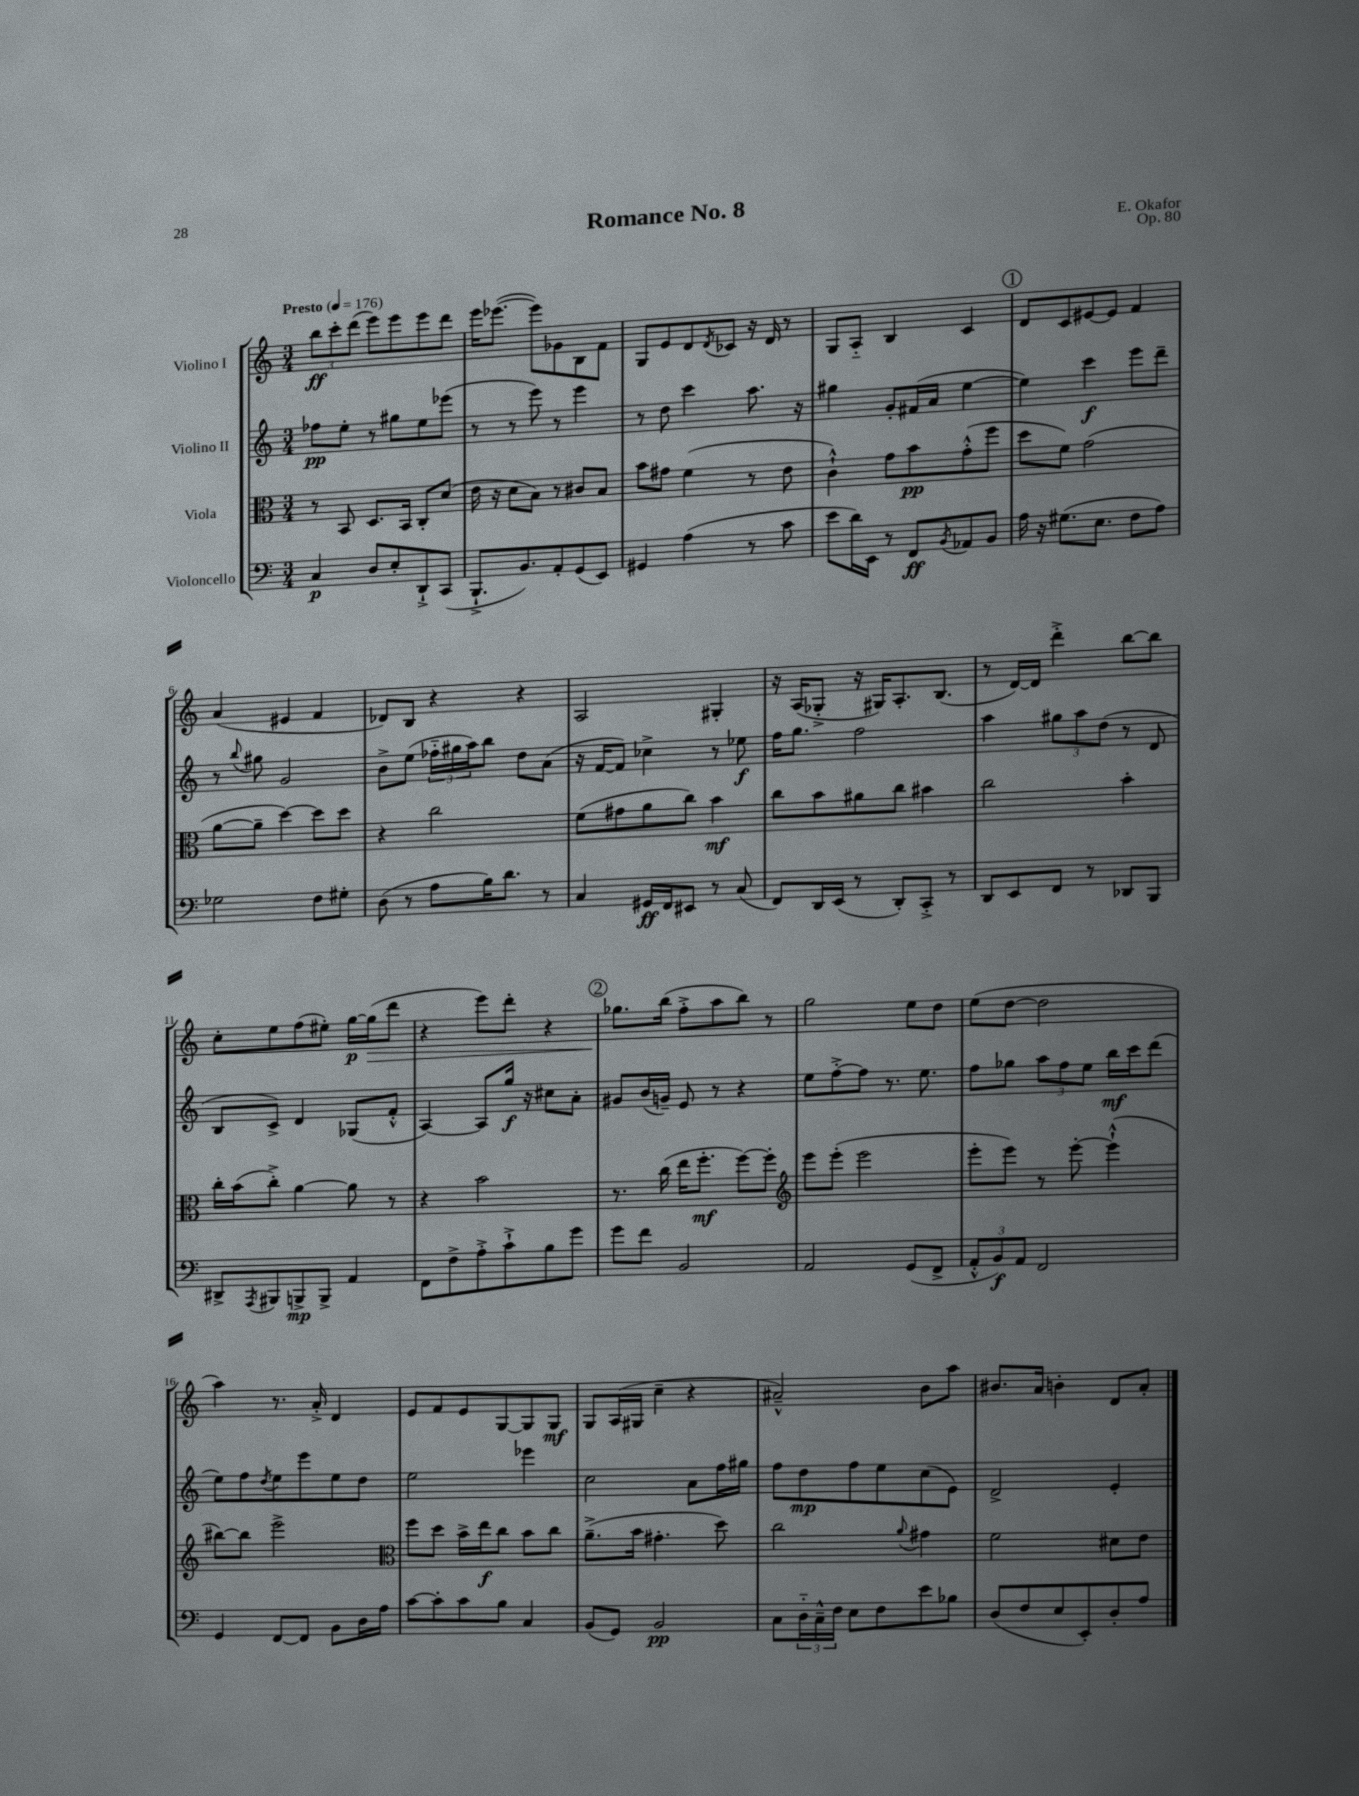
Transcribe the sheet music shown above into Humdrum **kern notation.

**kern	**dynam	**kern	**dynam	**kern	**dynam	**kern	**dynam
*part4	*part4	*part3	*part3	*part2	*part2	*part1	*part1
*staff4	*staff4	*staff3	*staff3	*staff2	*staff2	*staff1	*staff1
*I"Violoncello	*	*I"Viola	*	*I"Violino II	*	*I"Violino I	*
*clefF4	*	*clefC3	*	*clefG2	*	*clefG2	*
*k[]	*	*k[]	*	*k[]	*	*k[]	*
*M3/4	*	*M3/4	*	*M3/4	*	*M3/4	*
*MM176	*	*MM176	*	*MM176	*	*MM176	*
=1	=1	=1	=1	=1	=1	=1	=1
!	!	!	!	!	!	!LO:TX:a:B:t=Presto	!
4C/	p	8r	.	8ff-X\L	pp	12bb\L	ff
.	.	.	.	.	.	12ccc'\	.
.	.	8BB/	.	8ee'\J	.	.	.
.	.	.	.	.	.	(12ddd\J	.
8D/L	.	8.D/L	.	8r	.	8eee\L)	.
8E'/	.	.	.	8gg#X\L	.	8eee\	.
.	.	16BB/Jk	.	.	.	.	.
8DD`^/	.	8C'/L	.	8ee\	.	8eee\	.
(8CC/J	.	(8d/J	.	(8eee-X\J	.	8ddd\J	.
=2	=2	=2	=2	=2	=2	=2	=2
8.BBB`^/L	.	16e\	.	8r	.	16eee\KL	.
.	.	16r	.	.	.	([8.eee-X\J	.
.	.	8d\L	.	8r	.	.	.
8.BB/)	.	.	.	.	.	.	.
.	.	8B\J)	.	8eee\)	.	8eee-\L])	.
8AA'/	.	8r	.	8r	.	8g-X\	.
(8GG/	.	8c#X/L	.	4eee\	.	8B\	.
8EE/J)	.	8B/J	.	.	.	8f\J	.
=3	=3	=3	=3	=3	=3	=3	=3
4GG#X/	.	8b\L	.	8r	.	8G/L	.
.	.	8g#X\J	.	8dd\	.	8e/	.
(4A\	.	(4f\	.	4ccc\	.	8d/	.
.	.	.	.	.	.	8qd/	.
.	.	.	.	.	.	8c-X/J	.
8r	.	8r	.	8.aa\	.	16r	.
.	.	.	.	.	.	16d/	.
8c\	.	8e\	.	.	.	8r	.
.	.	.	.	16r	.	.	.
=4	=4	=4	=4	=4	=4	=4	=4
8e\L	.	4c`^^\)	.	4gg#X\	.	8G/L	.
16d\L)	.	.	.	.	.	8A/J	.
16EE\JJ	.	.	.	.	.	.	.
8r	.	8g\L	.	8g'/L	.	4B/	.
8FF/L	ff	8b\	pp	(16f#X/L	.	.	.
.	.	.	.	16a/JJ	.	.	.
8qBB/	.	.	.	.	.	.	.
8AA-X/	.	(8g'^^\	.	[4ee\	.	4c/	.
8BB/J	.	8ff\J	.	.	.	.	.
!!LO:REH:place=s1:t=1
=5	=5	=5	=5	=5	=5	=5	=5
16A\	.	8dd\L	.	4ee\])	.	8d/L	.
16r	.	.	.	.	.	.	.
(8.G#X\L	.	8f\J)	.	.	.	8c/	.
.	.	(2g\	.	4ccc\	f	[8e#X/	.
8.E\J	.	.	.	.	.	.	.
.	.	.	.	.	.	8e#/J]	.
8F\L	.	.	.	8eee\L	.	4f/	.
8A\J)	.	.	.	8ddd~\J	.	.	.
!!LO:LB:g=z
=6	=6	=6	=6	=6	=6	=6	=6
2G-X\	.	[8a\L	.	8r	.	(4a/	.
.	.	.	.	8qqbb/	.	.	.
.	.	8a~\J]	.	8gg#X\	.	.	.
.	.	[4dd\)	.	2g/	.	4e#X/	.
8F\L	.	8dd\L]	.	.	.	4f/	.
8G#X'\J	.	8dd\J	.	.	.	.	.
=7	=7	=7	=7	=7	=7	=7	=7
(8D\	.	4r	.	8b^\L	.	8d-X/L)	.
8r	.	.	.	(8ee\J	.	8B/J	.
8A\L	.	2cc\	.	24ff-X\LL	.	4r	.
.	.	.	.	24gg#X\	.	.	.
.	.	.	.	24aa\J)	.	.	.
16B\K)	.	.	.	8bb\J	.	.	.
8.d\J	.	.	.	.	.	.	.
.	.	.	.	8dd\L	.	4r	.
8r	.	.	.	(8a\J	.	.	.
=8	=8	=8	=8	=8	=8	=8	=8
4C/	.	(8f\L	.	16r	.	2A/	.
.	.	.	.	[16f/KL	.	.	.
.	.	8g#X\	.	8f/J])	.	.	.
16GG#X/LL	ff	8a\	.	4cc-X^\	.	.	.
16FF/J	.	.	.	.	.	.	.
8EE#X/J	.	8cc\J)	.	.	.	.	.
8r	.	4b\	mf	8r	.	4G#X'/	.
(8C/	.	.	.	8ee-X\	f	.	.
=9	=9	=9	=9	=9	=9	=9	=9
8FF/L)	.	8cc\L	.	16ff\KL	.	16r	.
.	.	.	.	8.gg\J	.	(16A/KL	.
16DD/L	.	8b\	.	.	.	8G-X'^/J	.
(16EE/JJ	.	.	.	.	.	.	.
8r	.	8a#X\	.	2ff\	.	16r	.
.	.	.	.	.	.	16G#X/KL)	.
8DD'/L)	.	8cc\J	.	.	.	8.A'/	.
8CC'^/J	.	4b#X\	.	.	.	.	.
.	.	.	.	.	.	(8.B/J	.
8r	.	.	.	.	.	.	.
=10	=10	=10	=10	=10	=10	=10	=10
8DD/L	.	2cc\	.	4aa\	.	8r	.
8EE/	.	.	.	.	.	[16d/LL)	.
.	.	.	.	.	.	16d/JJ]	.
8FF/J	.	.	.	12gg#X\L	.	4ddd'^\	.
.	.	.	.	12aa\	.	.	.
8r	.	.	.	.	.	.	.
.	.	.	.	(12dd\J	.	.	.
8DD-X/L	.	4b'\	.	8r	.	[8bb\L	.
8BBB/J	.	.	.	8d/	.	8bb\J]	.
!!LO:LB:g=z
=11	=11	=11	=11	=11	=11	=11	=11
8DD#X^/L	.	16cc'\LL	.	8B/L	.	8cc'\L	.
.	.	(16b\J	.	.	.	.	.
8qAAA/	.	.	.	.	.	.	.
8BBB#X/	.	8cc'^\J)	.	8c^/J)	.	8ee\	.
8BBBn^/	mp	[4a\	.	4d/	.	(8ff\	.
8BBB^/J	.	.	.	.	.	8ee#X'\J)	.
4AA/	.	8a\]	.	(8G-X/L	.	[16gg\LL	p
!	!	!	!	!	!	!	!LO:HP:b
.	.	.	.	.	.	(16gg\J]	>
.	.	8r	.	8f'^^/J	.	8ddd\J	.
=12	=12	=12	=12	=12	=12	=12	=12
8FF\L	.	4r	.	[4A/)	.	4r	.
8F^\	.	.	.	.	.	.	.
8A'^\	.	2b\	.	8A/L]	.	8eee\L)	.
8c`^\	.	.	.	16gg/Jk	f	8ddd'\J	.
.	.	.	.	16r	.	.	.
8B\	.	.	.	8cc#X\L	.	4r	.
8g\J	.	.	.	8a'\J	.	.	.
!!LO:REH:place=s1:t=2
=13	=13	=13	=13	=13	=13	=13	=13
8g\L	.	8.r	.	8g#X/L	.	8.gg-X\L	.
8f\J	.	.	.	(16b/L	.	.	.
.	.	(16cc\	.	16gn~/JJ)	.	(16bb\Jk	]
2BB/	.	16ee\KL	.	8e/	.	8ff'^\L	.
.	.	8.ff'\J	mf	.	.	.	.
.	.	.	.	8r	.	8aa\	.
.	.	[8ff\L)	.	4r	.	8bb\J)	.
.	.	8ff'\J]	.	.	.	8r	.
=14	=14	=14	=14	=14	=14	=14	=14
*	*	*clefG2	*	*	*	*	*
2AA/	.	8eee\L	.	8ee\L	.	2gg\	.
.	.	(8eee'\J	.	[8ff'^\	.	.	.
.	.	2eee\	.	8ff\J]	.	.	.
.	.	.	.	8.r	.	.	.
(8GG/L	.	.	.	.	.	8ee\L	.
.	.	.	.	8.ee\	.	.	.
8FF^/J	.	.	.	.	.	8dd\J	.
=15	=15	=15	=15	=15	=15	=15	=15
12AA'^^/L	.	8eee'\L	.	8ff\L	.	(8ee\L	.
12BB/)	f	.	.	.	.	.	.
.	.	8eee\J)	.	8gg-X\J	.	[8dd\J	.
12AA/J	.	.	.	.	.	.	.
2FF/	.	8r	.	12aa\L	.	2dd\]	.
.	.	.	.	12ff\	.	.	.
.	.	[8eee'\	.	.	.	.	.
.	.	.	.	12ee\J	.	.	.
.	.	(4eee`^^\]	.	16bb\LL	mf	.	.
.	.	.	.	16ccc\J	.	.	.
.	.	.	.	(8ddd\J	.	.	.
!!LO:LB:g=z
=16	=16	=16	=16	=16	=16	=16	=16
4GG/	.	[8bb#X\L)	.	8ee\L)	.	4aa\)	.
.	.	8bb#\J]	.	8ff\	.	.	.
.	.	.	.	8qdd/	.	.	.
[8FF/L	.	2eee^\	.	8ee\	.	8.r	.
8FF/J]	.	.	.	8eee\	.	.	.
.	.	.	.	.	.	16a'^/	.
8BB\L	.	.	.	8ee\	.	4d/	.
16D\L	.	.	.	8dd\J	.	.	.
16A\JJ	.	.	.	.	.	.	.
=17	=17	=17	=17	=17	=17	=17	=17
*	*	*clefC3	*	*	*	*	*
[8c\L	.	8ff\L	.	2ee\	.	8e/L	.
8c'\]	.	8dd\J	.	.	.	8f/	.
8c\	.	16b^\LL	.	.	.	8e/	.
.	.	16ee\J	f	.	.	.	.
8B\J	.	8cc\J	.	.	.	[8G/	.
4C/	.	8b\L	.	4eee-X\	.	8G/]	.
.	.	8cc\J	.	.	.	8G/J	mf
=18	=18	=18	=18	=18	=18	=18	=18
(8BB/L	.	(8.a~^\L	.	2cc\	.	8G/L	.
8GG/J)	.	.	.	.	.	(16A/L	.
.	.	16b\Jk	.	.	.	16G#X/JJ	.
2BB/	pp	4.g#X'\	.	.	.	4cc~\	.
.	.	.	.	8a\L	.	4r	.
.	.	8dd\)	.	16ff\L	.	.	.
.	.	.	.	16gg#X\JJ	.	.	.
=19	=19	=19	=19	=19	=19	=19	=19
8C\L	.	2cc\	.	8ff\L	.	2a#X~^^/)	.
24D\L	.	.	.	8dd\	mp	.	.
24C~^^\	.	.	.	.	.	.	.
24F\JJ	.	.	.	.	.	.	.
8E\L	.	.	.	8ff\	.	.	.
8F\	.	.	.	8ee\	.	.	.
.	.	8qqa/	.	.	.	.	.
8e\	.	4g#X\	.	(8cc\	.	8b\L	.
8B-X\J	.	.	.	8e\J)	.	8aa\J	.
=20	=20	=20	=20	=20	=20	=20	=20
(8D/L	.	2f\	.	2d^/	.	8.b#X/L	.
8F/	.	.	.	.	.	.	.
.	.	.	.	.	.	16a/Jk	.
8E/	.	.	.	.	.	4bn'\	.
8EE'/)	.	.	.	.	.	.	.
8D'/	.	8d#X\L	.	4e'/	.	8d/L	.
8A/J	.	8e\J	.	.	.	8a'/J	.
==	==	==	==	==	==	==	==
*-	*-	*-	*-	*-	*-	*-	*-
